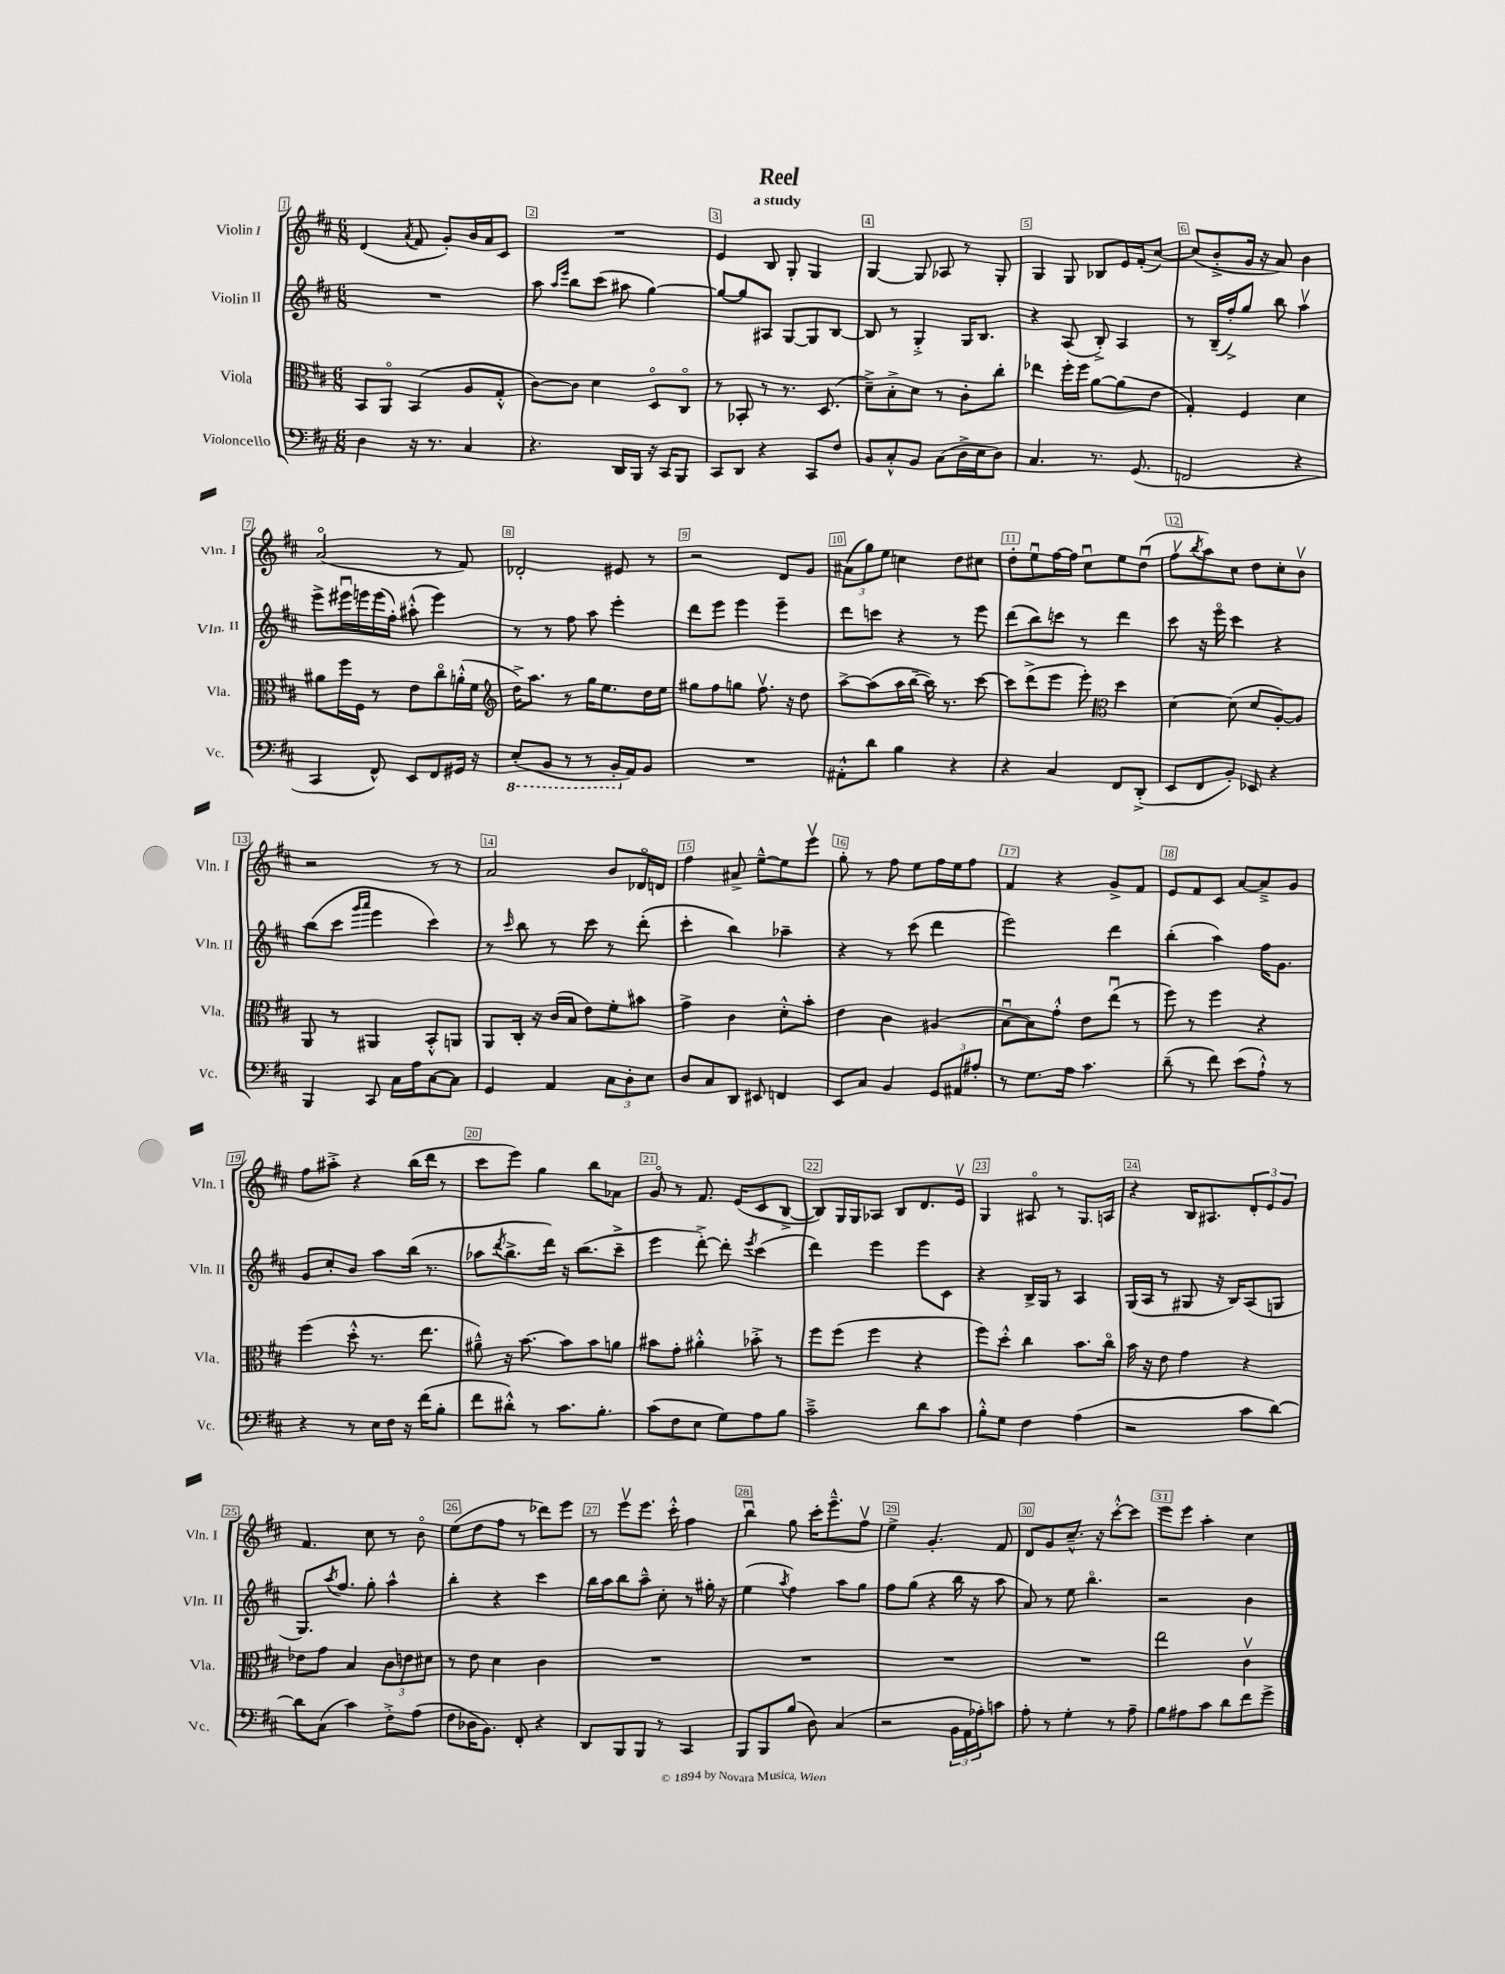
\header { title = "Reel" subtitle = "a study" }
<<
\new StaffGroup <<
\new Staff = "s0" \with { instrumentName = "Violin I" shortInstrumentName = "Vln. I" } {
    \clef treble \key d \major \numericTimeSignature \time 6/8
    d'4( \acciaccatura { a'8 } fis'8 g'8-.) b'16 a'16 cis'8 |
    R2. |
    e'4 b8 g8-. g4 |
    g4~ g8 aes8 r8 g8-. |
    g4 g8 bes8 e'16 fis'16-.( cis''8~) |
    cis''8( b'8-.-> g'16 r16 a'8) b'4 |
    a'2\flageolet( r8 fis'8) |
    des'2-. eis'8 r8 |
    r2 d'8 g'8 |
    \tuplet 3/2 { ais'8( g''8) e''8 } c''4 d''8 cis''8 |
    d''8-. e''8\downbow fis''16~ fis''16 cis''8\downbow e''8 d''8\downbow( |
    fis''8\upbow \acciaccatura { b''8 } a''8) cis''8 d''8 cis''8-. b'8\upbow |
    r2 r8 r8 |
    a'2 b'8 des'16\flageolet d'16 |
    fis''4 ais'8-> e''8~---^ e''8 e'''8\upbow |
    g''8-. r8 fis''8 e''8 fis''16 e''16 fis''8 |
    fis'4 r4 g'8-> fis'8 |
    e'8 fis'8 cis'8 a'8~ a'8---> g'8 |
    fis''8 ais''8-.-> r4 b''16( d'''16 r8 |
    cis'''8 e'''8) g''4 b''8 aes'8 |
    g'8\flageolet r8 fis'8. e'16( cis'8 b8~-> |
    b8) g16 g16 aes8 b8 d'8. e'16\upbow |
    g4 ais8\flageolet r8 g8. a16 |
    r4 b16 ais8. \tuplet 3/2 { d'8-. e'8 g'8 } |
    fis'4. cis''8 r8 b'8\flageolet |
    e''8( d''8 fis''8 r8 des'''8) e'''8 |
    r8 e'''8\upbow e'''8. cis'''16-.-^ fis''4 |
    b''4\downbow g''8 cis'''16-. e'''8.---^ fis''8\upbow |
    e''4-> g'4.-. fis'8 |
    d'8 g'8 cis''8.---^ r16 cis'''8~-.-^ cis'''8 |
    e'''8 e'''8 a''4-. cis''4 \bar "|." |
}
\new Staff = "s1" \with { instrumentName = "Violin II" shortInstrumentName = "Vln. II" } {
    \clef treble \key d \major \numericTimeSignature \time 6/8
    R2. |
    a''8 \grace { a''16 e'''16 } b''8 cis'''8( ais''8 g''4~) |
    g''8~ g''8 ais8 g8~ g8 b8~ |
    b8 r8 g4-.-> g16 b8. |
    r4 a8( b8-.->) a4 |
    r8 b16--( fis''16-.->) g''8 b''8 a''4\upbow |
    e'''8-> eis'''16\downbow e'''16 e'''16( fis''16-.) ais''8-.-^( e'''4) |
    r8 r8 fis''8 a''8 e'''4-. |
    d'''8 e'''8 e'''4 e'''4-- |
    d'''8 c'''8 r4 r8 e'''8 |
    d'''8( b''8) c'''8 r8 d'''4 |
    cis'''8 r16 e'''16\flageolet cis'''4 r4 |
    b''8( cis'''8 \grace { g'''16 a'''16 } e'''4 cis'''4) |
    r8 \grace { cis'''16 } b''8 r8 cis'''8 r8 d'''8-.( |
    cis'''4-. b''4) aes''4-- |
    r4 r8 cis'''8( d'''4 |
    e'''2) d'''4 |
    b''4-.( a''4) fis''16 g'8. |
    g'8 cis''8-. b'8 a''8 b''16( r8. |
    aes''8 \acciaccatura { d'''8 } b''8.-> d'''16) r16 b''8.( cis'''8---> |
    e'''4 d'''8~-.->) d'''8-. \acciaccatura { e'''8 } cis'''4( |
    d'''4) e'''4 e'''8 cis'8 |
    r4 b16-> g16 r8 a4 |
    g16( a16 r8 gis8 r16 b16) a8( g8 |
    g8.) \acciaccatura { a''8 } fis''8. g''8-. a''4-^ |
    b''4-. r4 cis'''4 |
    b''16 a''16 b''8 a''8---^ cis''8-. r8 gis''16-. r16 |
    e''4( \acciaccatura { a''8 } fis''4) a''8 g''8 |
    fis''8 g''8( r4 b''16 r16 a''8 |
    a'8) r8 e''8 b''4.\flageolet |
    r2 b'4 \bar "|." |
}
\new Staff = "s2" \with { instrumentName = "Viola" shortInstrumentName = "Vla." } {
    \clef alto \key d \major \numericTimeSignature \time 6/8
    b,8 a,8\flageolet b,4( a8 g8-.-^ |
    cis'8~) cis'8 d'4 d8\flageolet cis8\flageolet |
    r8 bes,8-. r8 r8. d8.( |
    d'8--->) b8-.-> d'8 r8 cis'8-. cis''8-. |
    ees''4 fis''16-. fis''16 a'8~ a'8( e'8 |
    g4-.) fis4 d'4 |
    ais'8 fis''16 fis16 r8 e'8 cis''8\flageolet a'16-.-^( fis'16 |
    \clef treble d''16->) a''8. r8 g''16 e''8. d''16 e''16 |
    gis''8 fis''8 g''8 fis''8.\upbow r16 d''8 |
    a''8~-> a''8( a''16 b''16~-- b''16) r8. cis'''8~ |
    cis'''8 d'''8->( e'''8 e'''8-.) \clef alto d''4 |
    d'4~ d'8( d'8 a8~-.) a8 |
    a,8 r8 ais,4 b,8-.-^ a,8 |
    a,8 cis16-. r16 cis'16( b16 e'8) fis'8-. bis'8 |
    g'4-> cis'4 d'8-.-^ b'8-. |
    e'4 cis'4 ais4( |
    b8~\downbow b8) g'8-.-^ e'8 e''8\downbow( r8 |
    fis''8) r8 fis''4 r4 |
    fis''4( d''8-.-^ r8. e''8. |
    ais'8---^) r16 b'8.~ b'8 b'8 a'8 |
    bis'8 g'8-. ais'4-.-^ bes'8-.-> r8 |
    fis''8 fis''8( fis''4 r4 |
    fis''8) d''8-.-^ cis''4 b'8. cis''16\flageolet |
    b'16 r16 e'8 g'4 r4 |
    ees'8 g'8 b4 \tuplet 3/2 { cis'8 e'8 dis'8 } |
    r8 e'8 d'4 cis'4 |
    R2. |
    R2. |
    R2. |
    R2. |
    e''2 cis'4\upbow \bar "|." |
}
\new Staff = "s3" \with { instrumentName = "Violoncello" shortInstrumentName = "Vc." } {
    \clef bass \key d \major \numericTimeSignature \time 6/8
    d4 r16 r8. cis4 |
    r4. d,16 b,,16 r16 cis,16 b,,8 |
    cis,8 d,8 r4 cis,8 fis8 |
    b,8 cis8-.-^ b,8 cis8( d16-> e16 d8) |
    cis4. r8. g,8.( |
    f,2 r4 |
    cis,4 fis,8-^) e,8 fis,8 gis,16 r16 |
    \ottava #-1 e,8-.( b,,8 r8 r8 b,,16-. \ottava #0 a,16) b,8 |
    R2. |
    ais,8-.-^ d'8 b4 r4 |
    r4 cis4 fis,8 d,8-.->( |
    e,8 fis,8 b,8-.) ees,8 r4 |
    b,,4 cis,8 cis16 a16 cis8~ cis8 |
    g,4 a,4 \tuplet 3/2 { cis8 d8-. e8 } |
    d8 cis8 d,8 eis,8 f,4 |
    e,8 cis8 b,4 \tuplet 3/2 { g,8 ais,8 ais8-. } |
    r8 g8. a16 cis'4. |
    d'8--( r8 fis'8) e'8( a8-!-^) r8 |
    r4 r8 e16 fis16 r16 fis'16( b8-. |
    fis'8 dis'8-.-^) r8 cis'8. b8.-. |
    cis'8( fis8 e8 g8) a8 b8 |
    cis'2---> d'8 cis'8 |
    b8-.-^ g8 fis4 a4( |
    r2 cis'8 d'8~) |
    d'8 cis8( cis'4) fis8-.-> a8( |
    fis8 des16 b,8.) fis,8-. r4 |
    d,8 b,,8 b,,8 r8 cis,4 |
    b,,8 b,,8 b8( d8) cis4( |
    r2 \tuplet 3/2 { b,16 a,16 aes16-.) } c'8 |
    a8-. r8 g4-. r8 a8-- |
    b8 ais8 cis'8 d'8 fis'8 g'8-> \bar "|." |
}
>>
>>
\layout { \context { \Score \override BarNumber.break-visibility = ##(#f #t #t) barNumberVisibility = #all-bar-numbers-visible \override BarNumber.stencil = #(make-stencil-boxer 0.1 0.3 ly:text-interface::print) } }
